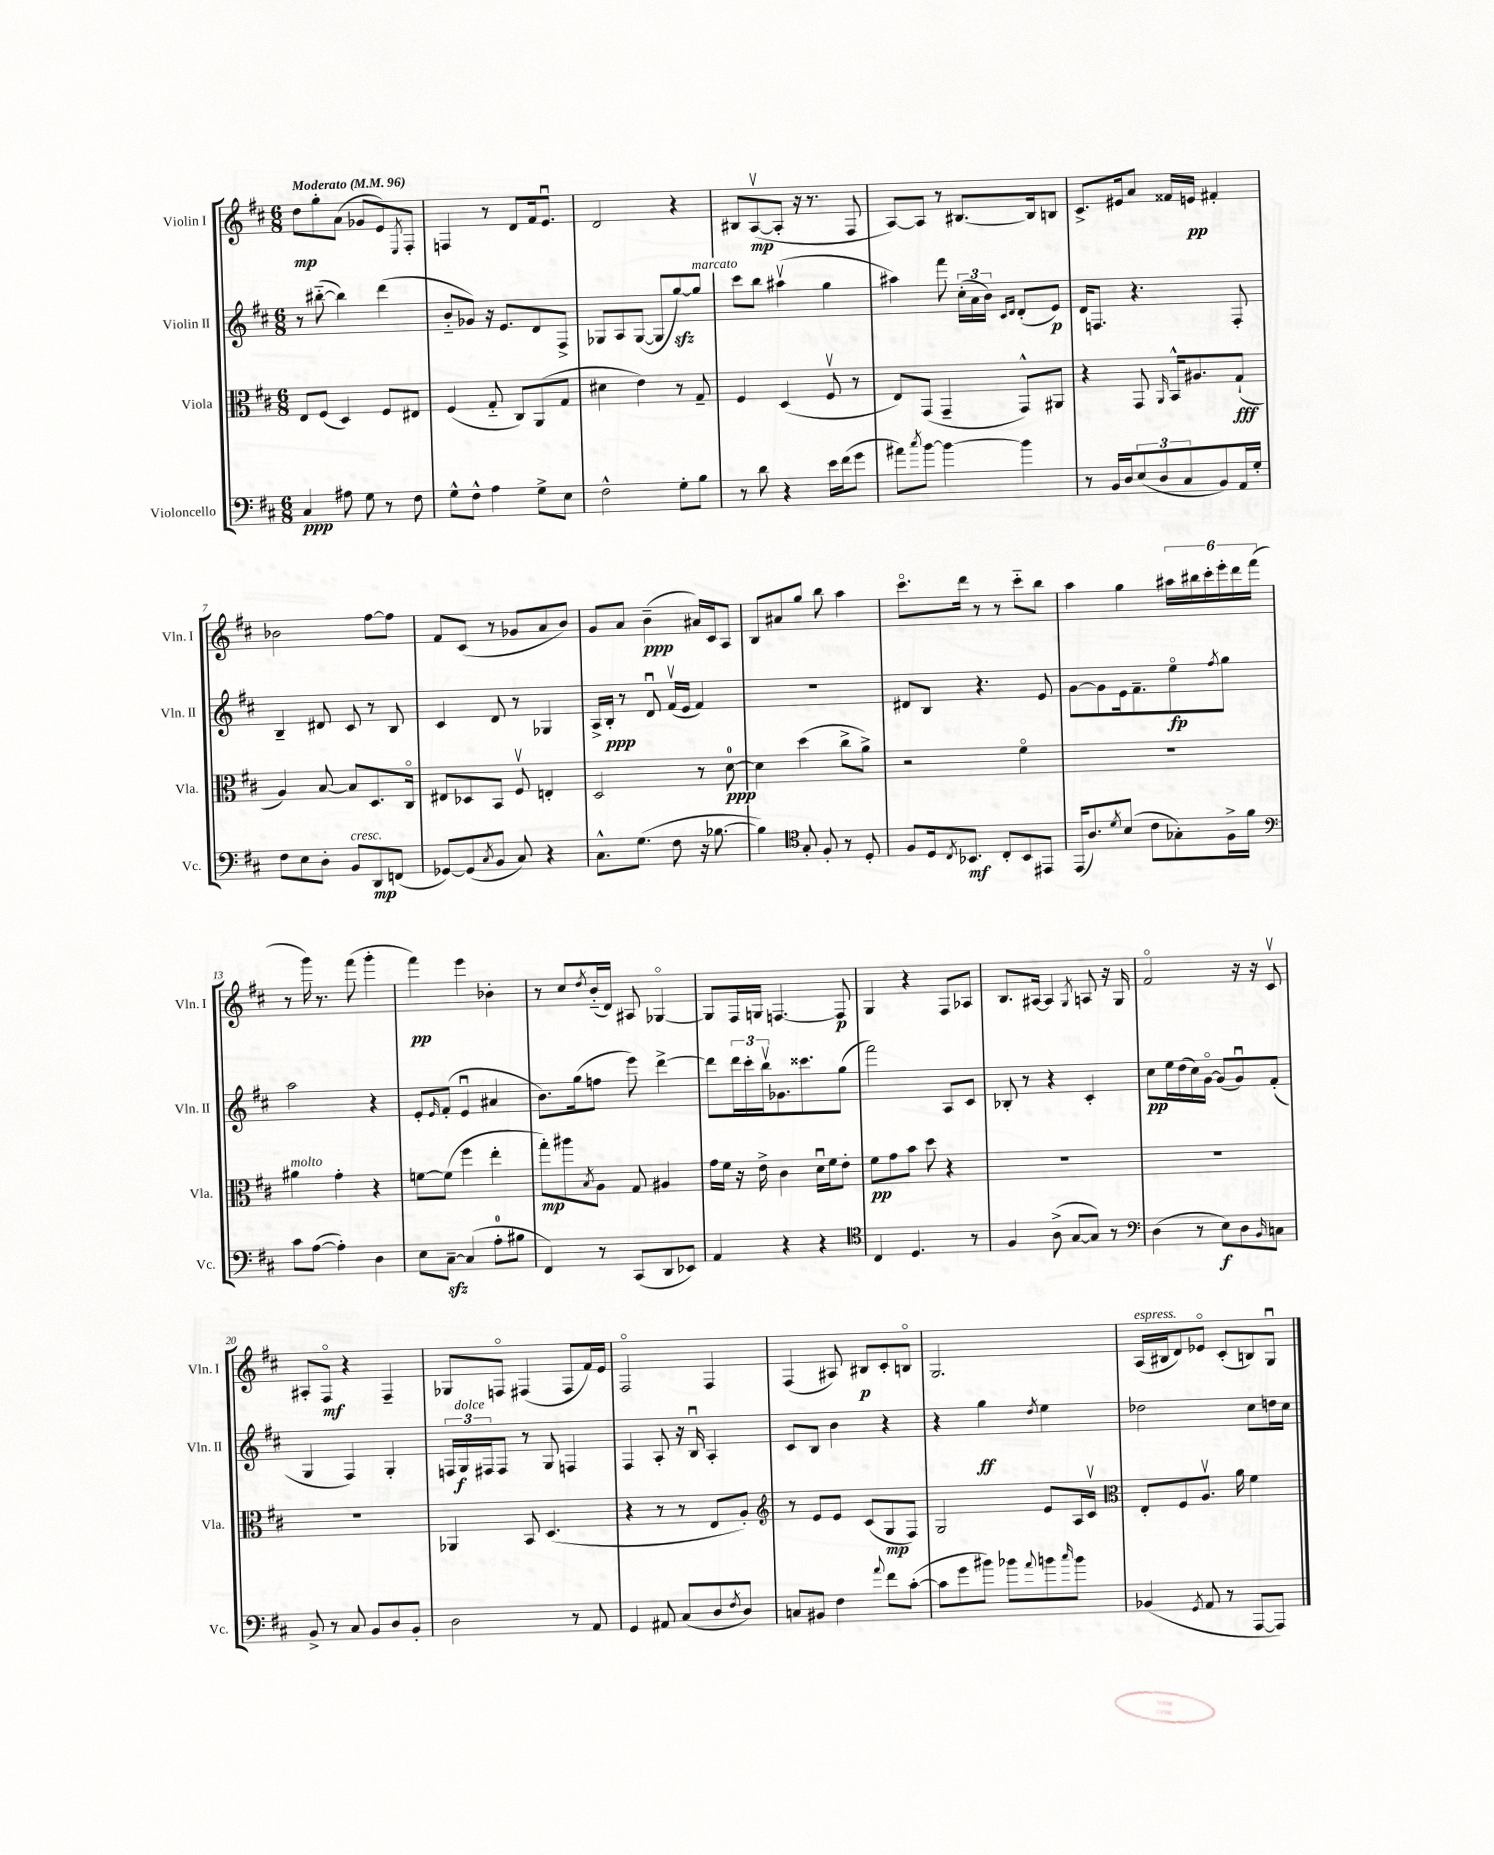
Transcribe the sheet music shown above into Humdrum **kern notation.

**kern	**dynam	**kern	**dynam	**kern	**dynam	**kern	**dynam
*part4	*part4	*part3	*part3	*part2	*part2	*part1	*part1
*staff4	*staff4	*staff3	*staff3	*staff2	*staff2	*staff1	*staff1
*I"Violoncello	*	*I"Viola	*	*I"Violin II	*	*I"Violin I	*
*I'Vc.	*	*I'Vla.	*	*I'Vln. II	*	*I'Vln. I	*
*clefF4	*	*clefC3	*	*clefG2	*	*clefG2	*
*k[f#c#]	*	*k[f#c#]	*	*k[f#c#]	*	*k[f#c#]	*
*M6/8	*	*M6/8	*	*M6/8	*	*M6/8	*
*MM96	*	*MM96	*	*MM96	*	*MM96	*
=1	=1	=1	=1	=1	=1	=1	=1
!	!	!	!	!	!	!LO:TX:a:B:t=Moderato	!
4C#/	ppp	8E/L	.	8r	.	8dd\L	mp
.	.	(8F#/J	.	([8bb#X\	.	8gg'\	.
8A#X\	.	4D/)	.	4bb#\])	.	(8a\J	.
8G\	.	.	.	.	.	8g-X/L	.
8r	.	8F#/L	.	(4ddd\	.	8e/)	.
.	.	.	.	.	.	8qE/	.
8F#\	.	8E#X/J	.	.	.	8F#'/J	.
=2	=2	=2	=2	=2	=2	=2	=2
8G^^\L	.	(4F#/	.	8b/L	.	4Fn/	.
8F#^^\J	.	.	.	8g-X/J)	.	.	.
4A\	.	8G/	.	16r	.	8r	.
.	.	.	.	8.e/L	.	.	.
.	.	8C#/L)	.	.	.	8d/L	.
8G^\L	.	(8AA/	.	8d/	.	16f#/k	.
.	.	.	.	.	.	8.eu/J	.
8E\J	.	8G/J	.	8F#^/J	.	.	.
=3	=3	=3	=3	=3	=3	=3	=3
2F#^^\	.	4d#X\	.	8G-X/L	.	2d/	.
.	.	.	.	8A/	.	.	.
.	.	4e\)	.	([8G-/J	.	.	.
.	.	.	.	8G-/L]	.	.	.
8G'\L	.	8r	.	[8ggzz/)	.	4r	.
!	!	!	!	!LO:TX:a:i:t=marcato	!	!	!
8B\J	.	8G~/	.	8gg/J]	.	.	.
=4	=4	=4	=4	=4	=4	=4	=4
8r	.	4F#/	.	8ccc#\L	.	8B#X/L	.
8d\	.	.	.	8bb\J	.	([8Av/	mp
4r	.	(4D/	.	(4aa#Xv\	.	8A'/J]	.
.	.	.	.	.	.	16r	.
.	.	.	.	.	.	8.r	.
16e\LL	.	8F#v/	.	4gg\	.	.	.
(16f#\J	.	.	.	.	.	.	.
8g\J	.	8r	.	.	.	8F#/	.
=5	=5	=5	=5	=5	=5	=5	=5
8a#X\L)	.	8E/L)	.	4aa#X\)	.	[8A/L)	.
8qcc#/	.	.	.	.	.	.	.
[8b\J	.	(8GG/J	.	.	.	8A/J]	.
4b\_	.	4GG~/	.	8fff#\	.	8r	.
.	.	.	.	(24cc#'\LL	.	[8.B#X/L	.
.	.	.	.	24a\	.	.	.
.	.	.	.	24b\JJ)	.	.	.
.	.	.	.	16qqc#/LL	.	.	.
.	.	.	.	16qqd/JJ	.	.	.
4b\]	.	8GG^^/L)	.	(8d'/L	.	.	.
.	.	.	.	.	.	16B#/k]	.
.	.	8AA#X/J	.	8e/J)	p	8Bn/J	.
=6	=6	=6	=6	=6	=6	=6	=6
8r	.	4r	.	16d/KL	.	8.c#^/L	.
.	.	.	.	8.Fn/J	.	.	.
16BB/LL	.	.	.	.	.	.	.
16D/J	.	.	.	.	.	16e#X/k	.
(12E/	.	8GG/	.	4.r	.	8a/J	.
12D/	.	.	.	.	.	.	.
.	.	16qqAA/	.	.	.	.	.
.	.	16BB^^/KL	.	.	.	16f##X/LL	.
12C#/	.	.	.	.	.	.	.
.	.	8.A#X/	.	.	.	16en/JJ	pp
8BB/)	.	.	.	.	.	4f#X'/	.
16AA/L	.	(8G`/J	fff	8F'/	.	.	.
16G'/JJ	.	.	.	.	.	.	.
!!LO:LB:g=z
=7	=7	=7	=7	=7	=7	=7	=7
8F#\L	.	4A/)	.	4B~/	.	2b-X\	.
8E\	.	.	.	.	.	.	.
8D'\J	.	[8B/	.	8d#X/	.	.	.
!LO:TX:a:i:t=cresc.	!	!	!	!	!	!	!
8BB/L	.	8B/L]	.	8c#/	.	.	.
8DD/	mp	8.D/	.	8r	.	[8ff#\L	.
(8FFn/J	.	.	.	8B/	.	8ff#\J]	.
.	.	16C#/Jk	.	.	.	.	.
=8	=8	=8	=8	=8	=8	=8	=8
[8GG-X/L)	.	8E#X/L	.	4c#/	.	8f#/L	.
(8GG-/]	.	8D-X/	.	.	.	(8c#/J	.
8qC#/	.	.	.	.	.	.	.
8BB/J	.	8BB/J	.	8d/	.	8r	.
8C#/)	.	8F#v/	.	8r	.	8g-X/L	.
4r	.	4En'/	.	4G-X/	.	8a/	.
.	.	.	.	.	.	8b/J)	.
=9	=9	=9	=9	=9	=9	=9	=9
8.C#^^\L	.	2D/	.	16A^/LL	.	8g/L	.
.	.	.	.	16B'/JJ	ppp	.	.
.	.	.	.	8r	.	8a/J	.
(8.G\J	.	.	.	.	.	.	.
.	.	.	.	8du/	.	(4b~\	ppp
8F#\	.	.	.	(16f#v/LL	.	.	.
.	.	.	.	16e/JJ	.	.	.
16r	.	8r	.	4f#/)	.	16a#X/LL)	.
[8.B-X\	.	.	.	.	.	16c#/J	.
.	.	[8d\	ppp	.	.	8A/J	.
=10	=10	=10	=10	=10	=10	=10	=10
4B-\])	.	4d\]	.	2.r	.	8B/L	.
.	.	.	.	.	.	8a#X/	.
*clefC4	*	*	*	*	*	*	*
8G'/	.	(4dd\	.	.	.	8gg/J	.
8F#'/	.	.	.	.	.	8bb\	.
8r	.	8cc#^\L	.	.	.	4aa\	.
8D'/	.	8a^\J)	.	.	.	.	.
=11	=11	=11	=11	=11	=11	=11	=11
8F#/L	.	2r	.	8d#X/L	.	8.ccc#\L	.
16D/k	.	.	.	8B/J	.	.	.
8qC#/	.	.	.	.	.	.	.
8.BB-X/J	mf	.	.	.	.	16ddd\Jk	.
.	.	.	.	4.r	.	8r	.
8C#'/L	.	.	.	.	.	8r	.
8BB-/	.	4f#\	.	.	.	8ccc#\L	.
8EE#X/J	.	.	.	8e/	.	8bb\J	.
=12	=12	=12	=12	=12	=12	=12	=12
(16EE/KL	.	2.r	.	[8g\L	.	4aa\	.
8.A/)	.	.	.	.	.	.	.
.	.	.	.	8g\]	.	.	.
8qd/	.	.	.	.	.	.	.
(8B/J	.	.	.	16e\k	.	4gg\	.
.	.	.	.	8.f#~\	.	.	.
8c#\L	.	.	.	.	.	.	.
8G-X'\)	.	.	.	8ee\	fp	24aa#X\LL	.
.	.	.	.	.	.	24bb#X\	.
.	.	.	.	.	.	24ccc#'\	.
.	.	.	.	8qff#/	.	.	.
16F#^\L	.	.	.	8gg\J	.	24eee'\	.
.	.	.	.	.	.	24ddd\	.
16f#\JJ	.	.	.	.	.	.	.
.	.	.	.	.	.	(24fff#\JJ	.
!!LO:LB:g=z
=13	=13	=13	=13	=13	=13	=13	=13
*clefF4	*	*	*	*	*	*	*
!	!	!LO:TX:a:i:t=molto	!	!	!	!	!
8c#\L	.	4a#X\	.	2aa\	.	8r	.
([8A\J	.	.	.	.	.	16ggg\)	.
.	.	.	.	.	.	8.r	.
4A'\])	.	4g'\	.	.	.	.	.
.	.	.	.	.	.	(8fff#\	.
4D\	.	4r	.	4r	.	4ggg'\	.
=14	=14	=14	=14	=14	=14	=14	=14
8E\L	.	[8fn\L	.	8e'/L	.	4fff#\)	pp
.	.	.	.	16qqe/	.	.	.
[8C#zz~\J	.	(8f\J]	.	(8f#'/J	.	.	.
(4C#/]	.	4ff#\	.	4eu/	.	4eee\	.
8A'\L	.	4ee'\	.	4a#X/	.	4b-X'\	.
8B#X\J	.	.	.	.	.	.	.
=15	=15	=15	=15	=15	=15	=15	=15
4FF#/)	.	8gg'\L)	mp	8.b\L)	.	8r	.
.	.	8aa#X\	.	.	.	8cc#/L	.
.	.	.	.	(16gg\k	.	.	.
.	.	8qB/	.	.	.	8qdd/	.
8r	.	8A\J	.	8ffn\J	.	(16b/L	.
.	.	.	.	.	.	16d/JJ)	.
(8CC#/L	.	8G/	.	8eee\)	.	8A#X/	.
8DD/	.	4A#X/	.	[4ddd^\	.	[4G-X/	.
8EE-X/J)	.	.	.	.	.	.	.
=16	=16	=16	=16	=16	=16	=16	=16
4AA/	.	16g\LL	.	8ddd\L]	.	8G-/L]	.
.	.	16f#\JJ	.	.	.	.	.
.	.	16r	.	24ddd\L	.	16F#/L	.
.	.	.	.	24ccc#'\	.	.	.
.	.	16e^\	.	.	.	16Gn/JJ	.
.	.	.	.	24bbv\J	.	.	.
4r	.	4c#\	.	8.g-X\	.	[4.Fn/	.
.	.	.	.	8.ccc##X\	.	.	.
4r	.	16du\LL	.	.	.	.	.
.	.	16f#\J	.	.	.	.	.
.	.	8e'\J	.	(8gg\J	.	8F/]	p
=17	=17	=17	=17	=17	=17	=17	=17
*clefC4	*	*	*	*	*	*	*
4C#/	.	8f#\L	pp	2fff#\)	.	4G/	.
.	.	8g\	.	.	.	.	.
4.D/	.	8b\J	.	.	.	4r	.
.	.	8dd\	.	.	.	.	.
.	.	4r	.	8A/L	.	8F#/L	.
8r	.	.	.	8c#/J	.	8A-X/J	.
=18	=18	=18	=18	=18	=18	=18	=18
4F#/	.	2.r	.	8B-X'/	.	8.B/L	.
.	.	.	.	8r	.	.	.
.	.	.	.	.	.	[16A#X/Jk	.
(8A^\	.	.	.	4r	.	4A#/]	.
[8G/L	.	.	.	.	.	.	.
.	.	.	.	.	.	8qG/	.
8G/J])	.	.	.	4c#'/	.	8An/	.
8r	.	.	.	.	.	16r	.
.	.	.	.	.	.	16G/	.
=19	=19	=19	=19	=19	=19	=19	=19
*clefF4	*	*	*	*	*	*	*
(4D\	.	2.r	.	8cc#\L	pp	2f#/	.
.	.	.	.	16ee\L	.	.	.
.	.	.	.	(16dd\	.	.	.
8r	.	.	.	16cc#\)	.	.	.
.	.	.	.	[16g\JJ	.	.	.
8E\L)	f	.	.	(8g/L]	.	.	.
8D\	.	.	.	8gu/)	.	16r	.
.	.	.	.	.	.	16r	.
16qqBB/	.	.	.	.	.	.	.
8Cn\J	.	.	.	(8f#'/J	.	8c#v/	.
!!LO:LB:g=z
=20	=20	=20	=20	=20	=20	=20	=20
8BB^/	.	2.r	.	4G/	.	8A#X'/L	.
8r	.	.	.	.	.	8F#/J	mf
8C#/	.	.	.	4F#/)	.	4r	.
8BB/L	.	.	.	.	.	.	.
8D/	.	.	.	4G'/	.	4F#~/	.
8BB'/J	.	.	.	.	.	.	.
=21	=21	=21	=21	=21	=21	=21	=21
2D\	.	4AA-X/	.	24Fn/LL	.	8G-X/L	.
!	!	!	!	!LO:TX:a:i:t=dolce	!	!	!
.	.	.	.	24G/	f	.	.
.	.	.	.	24F#X/J	.	.	.
.	.	.	.	8F#/J	.	8Fn/J	.
.	.	8BB/	.	8r	.	(4F#X/	.
.	.	(4.D/	.	8G/	.	.	.
8r	.	.	.	4Fn/	.	8F#/L	.
8AA/	.	.	.	.	.	16f#/L)	.
.	.	.	.	.	.	16e/JJ	.
=22	=22	=22	=22	=22	=22	=22	=22
4GG/	.	4r	.	4F#/	.	2F#/	.
8AA#X/	.	8r	.	8A'/	.	.	.
(8C#/L	.	8r	.	16r	.	.	.
.	.	.	.	16Bu/	.	.	.
8D/	.	8E/L	.	4A'/	.	4F#/	.
8qF#/	.	.	.	.	.	.	.
8D/J)	.	8A'/J)	.	.	.	.	.
=23	=23	=23	=23	=23	=23	=23	=23
*	*	*clefG2	*	*	*	*	*
8Cn/L	.	8r	.	8c#/L	.	(4F#/	.
8BB#X/J	.	8e/L	.	8B/J	.	.	.
4F#\	.	8e/J	.	4b\	.	8A#X/)	.
.	.	(8c#/L	.	.	.	8B#X/L	p
8qqa/	.	.	.	.	.	.	.
8f#\L	.	8G/	mp	4r	.	8c#'/	.
([8c#'\J	.	8F#/J)	.	.	.	8Bn/J	.
=24	=24	=24	=24	=24	=24	=24	=24
8c#\L]	.	2G/	.	4r	.	2.G/	.
8g\	.	.	.	.	.	.	.
8b#X\J)	.	.	.	4gg\	ff	.	.
8b-X\L	.	.	.	.	.	.	.
8qqa/	.	.	.	8qdd/	.	.	.
8bn\	.	8e/L	.	4ee\	.	.	.
16qqcc#/	.	.	.	.	.	.	.
8b\J	.	16A/L	.	.	.	.	.
.	.	16c#v/JJ	.	.	.	.	.
=25	=25	=25	=25	=25	=25	=25	=25
*	*	*clefC3	*	*	*	*	*
!	!	!	!	!	!	!LO:TX:a:i:t=espress.	!
(4BB-X/	.	8E'/L	.	2dd-X\	.	(16A/LL	.
.	.	.	.	.	.	16B#X/J	.
.	.	8F#/	.	.	.	8d/)	.
8qGG/	.	.	.	.	.	.	.
8AA/	.	8.Av/J	.	.	.	8e-X/J	.
8r	.	.	.	.	.	(8c#'/L	.
.	.	16a\	.	.	.	.	.
[8AAA/L	.	4f#\	.	8cc#\L	.	8Bn/)	.
8AAA/J])	.	.	.	16ddn\L	.	8Gu/J	.
.	.	.	.	16cc#\JJ	.	.	.
==	==	==	==	==	==	==	==
*-	*-	*-	*-	*-	*-	*-	*-
